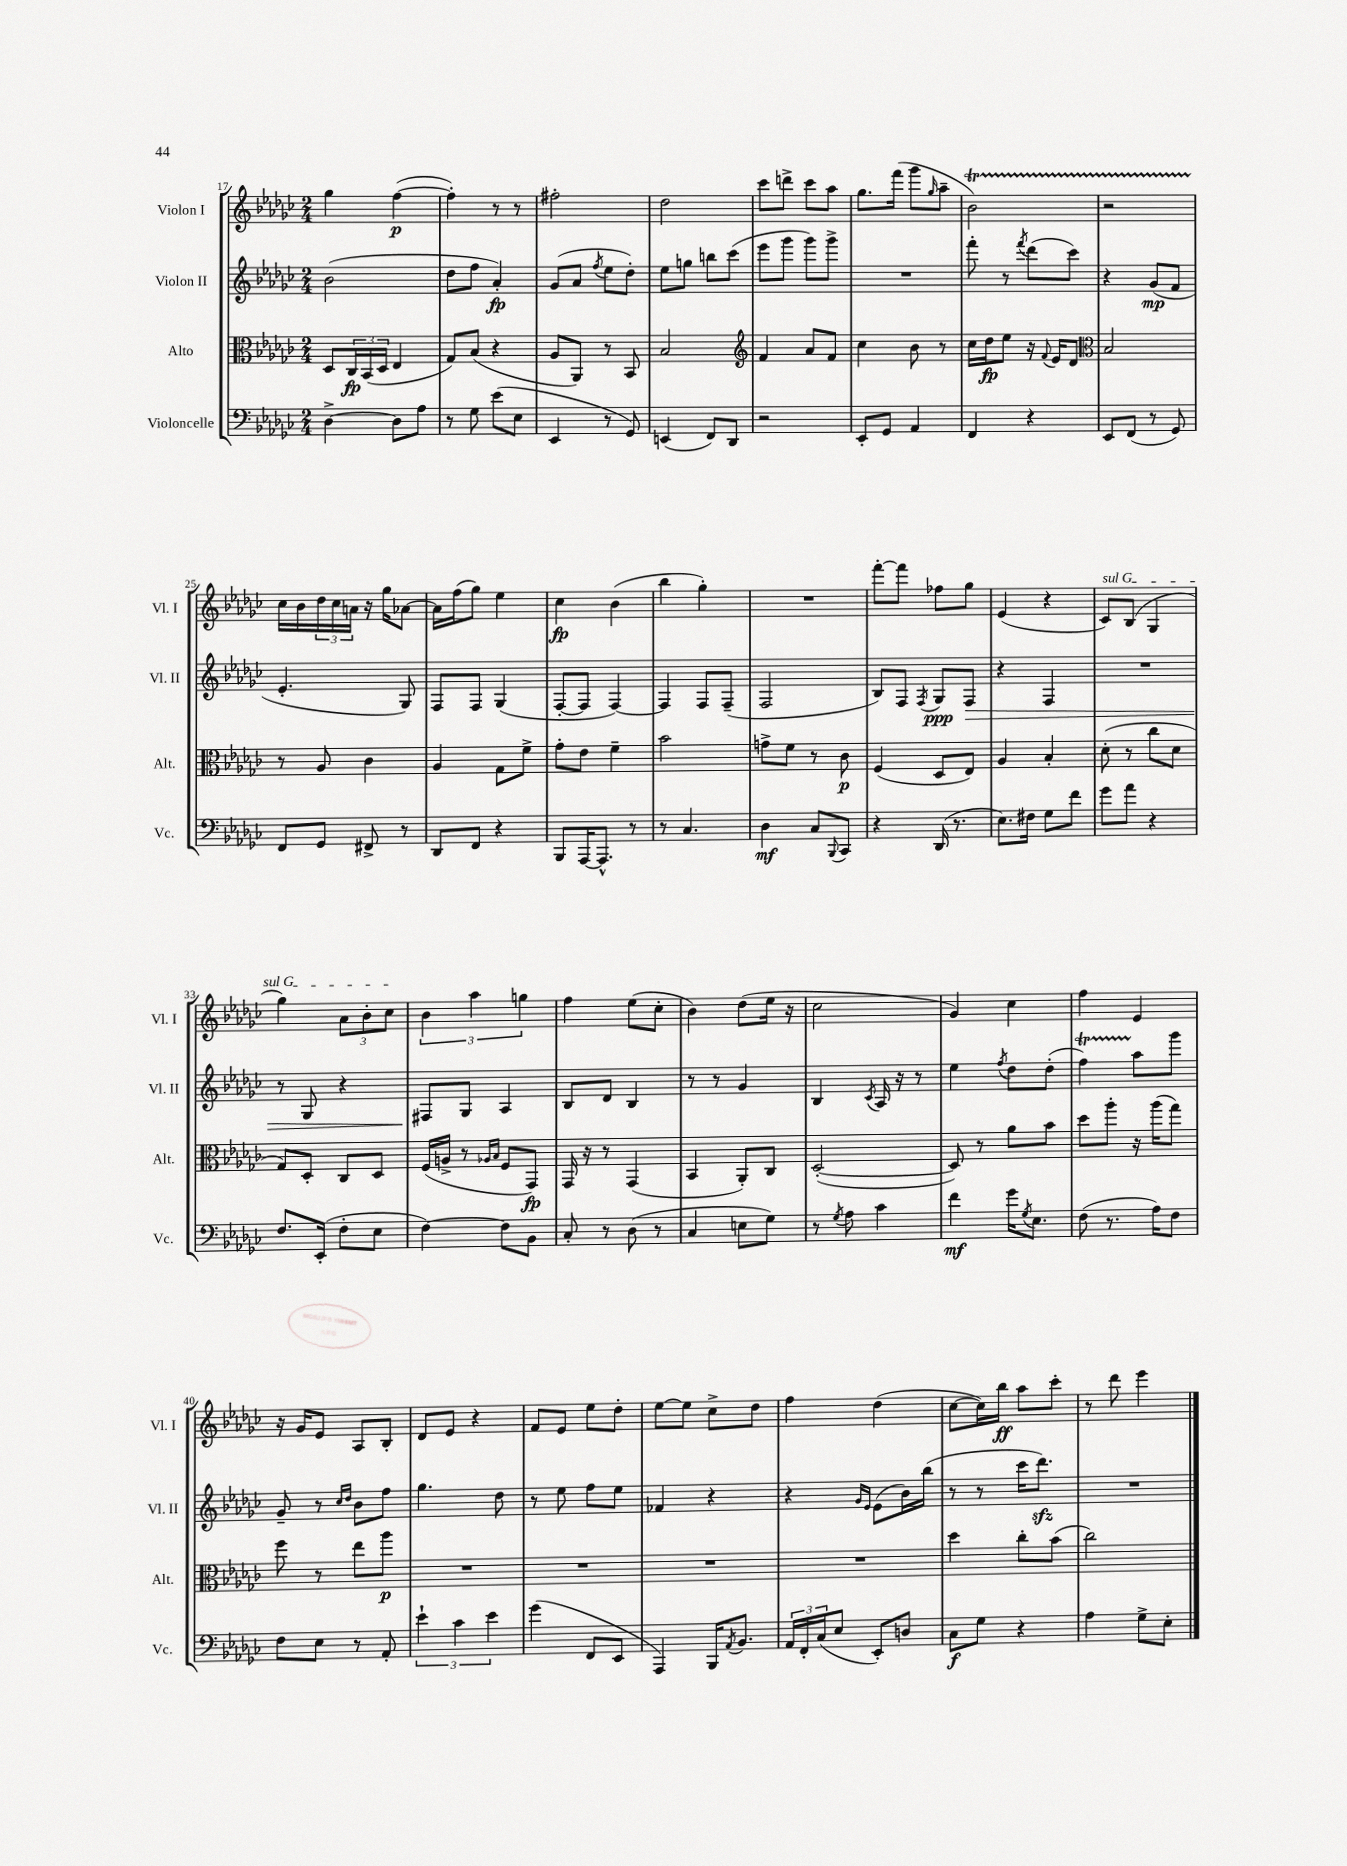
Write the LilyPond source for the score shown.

<<
\new StaffGroup <<
\new Staff = "s0" \with { instrumentName = "Violon I" shortInstrumentName = "Vl. I" } {
    \clef treble \key ges \major \numericTimeSignature \time 2/4
    ges''4 f''4~\p( |
    f''4-.) r8 r8 |
    fis''2-. |
    des''2 |
    ces'''8 d'''8-> ces'''8 aes''8 |
    ges''8. f'''16( ges'''8 \grace { ges''16 } aes''8-- |
    bes'2\startTrillSpan) |
    r2 |
    ces''16\stopTrillSpan bes'16 \tuplet 3/2 { des''16 ces''16 a'16 } r16 ges''16 aes'8~ |
    aes'16 f''16( ges''8) ees''4 |
    ces''4\fp bes'4( |
    bes''4 ges''4-.) |
    R2 |
    f'''8~-. f'''8 fes''8 ges''8 |
    ees'4( r4 |
    \once \override TextSpanner.bound-details.left.text = \markup { \italic "sul G" } ces'8\startTextSpan) bes8( ges4 |
    ges''4) \tuplet 3/2 { aes'8 bes'8-. ces''8\stopTextSpan } |
    \tuplet 3/2 { bes'4 aes''4 g''4 } |
    f''4 ees''8( ces''8-. |
    bes'4) des''8( ees''16 r16 |
    ces''2 |
    ges'4) ces''4 |
    f''4 ees'4 |
    r16 ges'16 ees'8 aes8 bes8-. |
    des'8 ees'8 r4 |
    f'8 ees'8 ees''8 des''8-. |
    ees''8~ ees''8 ces''8-> des''8 |
    f''4 des''4( |
    ces''8~ ces''16) bes''16\ff aes''8 ces'''8-. |
    r8 des'''8 ees'''4 \bar "|." |
}
\new Staff = "s1" \with { instrumentName = "Violon II" shortInstrumentName = "Vl. II" } {
    \clef treble \key ges \major \numericTimeSignature \time 2/4
    bes'2( |
    des''8 f''8 aes'4-.\fp) |
    ges'8( aes'8 \acciaccatura { f''8 } ees''8 des''8-.) |
    ees''8 g''8 b''8 ces'''8( |
    ees'''8 ges'''8 ges'''8) ges'''8-> |
    R2 |
    f'''8-. r8 \acciaccatura { f'''8 } des'''8( ces'''8) |
    r4 ges'8\mp( f'8 |
    ees'4.-. ges8) |
    f8 f8 ges4( |
    f8~-. f8 f4~) |
    f4 f8 f8--( |
    f2 |
    bes8) f8 \acciaccatura { f8 } ges8\ppp f8\> |
    r4 f4 |
    R2 |
    r8 ges8 r4 |
    fis8\! ges8 aes4 |
    bes8 des'8 bes4 |
    r8 r8 ges'4 |
    bes4 \acciaccatura { ces'8 } aes16 r16 r8 |
    ees''4 \acciaccatura { f''8 } des''8 des''8-.( |
    f''4\startTrillSpan) aes''8\stopTrillSpan ges'''8 |
    ges'8-- r8 \grace { ces''16 des''16 } bes'8 f''8 |
    ges''4. des''8 |
    r8 ees''8 f''8 ees''8 |
    fes'4 r4 |
    r4 \grace { ges'16 ees'16 } ees'8( bes'16) bes''16( |
    r8 r8 ces'''16 des'''8.\sfz) |
    R2 \bar "|." |
}
\new Staff = "s2" \with { instrumentName = "Alto" shortInstrumentName = "Alt." } {
    \clef alto \key ges \major \numericTimeSignature \time 2/4
    des8 \tuplet 3/2 { ces16\fp bes,16( des16 } ees4 |
    ges8) bes8( r4 |
    aes8 aes,8) r8 bes,8 |
    bes2 |
    \clef treble f'4 aes'8 f'8 |
    ces''4 bes'8 r8 |
    ces''16 des''16\fp ees''8 r16 \appoggiatura { f'8 } ees'16 des'8 |
    \clef alto bes2 |
    r8 aes8 ces'4 |
    aes4 ges8 f'8-> |
    ges'8-. ees'8 f'4-- |
    bes'2 |
    g'8-> f'8 r8 ces'8\p |
    f4( des8 ees8) |
    aes4 bes4-. |
    des'8-.( r8 ces''8 des'8 |
    ges8) des8-. ces8 des8 |
    f16( a16-> r8 \grace { aes16 bes16 } f8 ges,8\fp) |
    ges,16 r16 r8 ges,4( |
    bes,4 aes,8-.) ces8 |
    des2~-.( |
    des8) r8 aes'8 bes'8 |
    des''8 aes''8-. r16 aes''16( ges''8) |
    f''8 r8 ees''8 aes''8\p |
    R2 |
    R2 |
    R2 |
    R2 |
    des''4 ces''8-. bes'8( |
    ces''2) \bar "|." |
}
\new Staff = "s3" \with { instrumentName = "Violoncelle" shortInstrumentName = "Vc." } {
    \clef bass \key ges \major \numericTimeSignature \time 2/4
    des4~-> des8 aes8 |
    r8 ges8 ees'8( ees8 |
    ees,4 r8 ges,8) |
    e,4( f,8) des,8 |
    r2 |
    ees,8-. ges,8 aes,4 |
    f,4 r4 |
    ees,8 f,8( r8 ges,8) |
    f,8 ges,8 fis,8-> r8 |
    des,8 f,8 r4 |
    bes,,8 aes,,16~ aes,,8.-^ r8 |
    r8 ces4. |
    des4\mf ces8 \appoggiatura { bes,,8 } ces,8 |
    r4 des,16( r8. |
    ees8.) fis16 ges8 f'8 |
    ges'8 aes'8 r4 |
    f8. ees,16-.( f8-. ees8 |
    f4~) f8 bes,8 |
    ces8-. r8 des8( r8 |
    ces4 e8 ges8) |
    r8 \acciaccatura { ges8 } aes8 ces'4 |
    f'4\mf ges'16 \acciaccatura { ges8 } ees8. |
    f8( r8. aes16) f8 |
    f8 ees8 r8 aes,8-. |
    \tuplet 3/2 { ees'4-! ces'4 ees'4 } |
    ges'4( f,8 ees,8 |
    aes,,4) bes,,16 \acciaccatura { aes,8 } bes,8. |
    \tuplet 3/2 { aes,16 f,16-. ces16( } ees8 ees,8-.) d8 |
    ces8\f ges8 r4 |
    aes4 ges8-> ees8-. \bar "|." |
}
>>
>>
\layout { \context { \Score currentBarNumber = #17 } }
